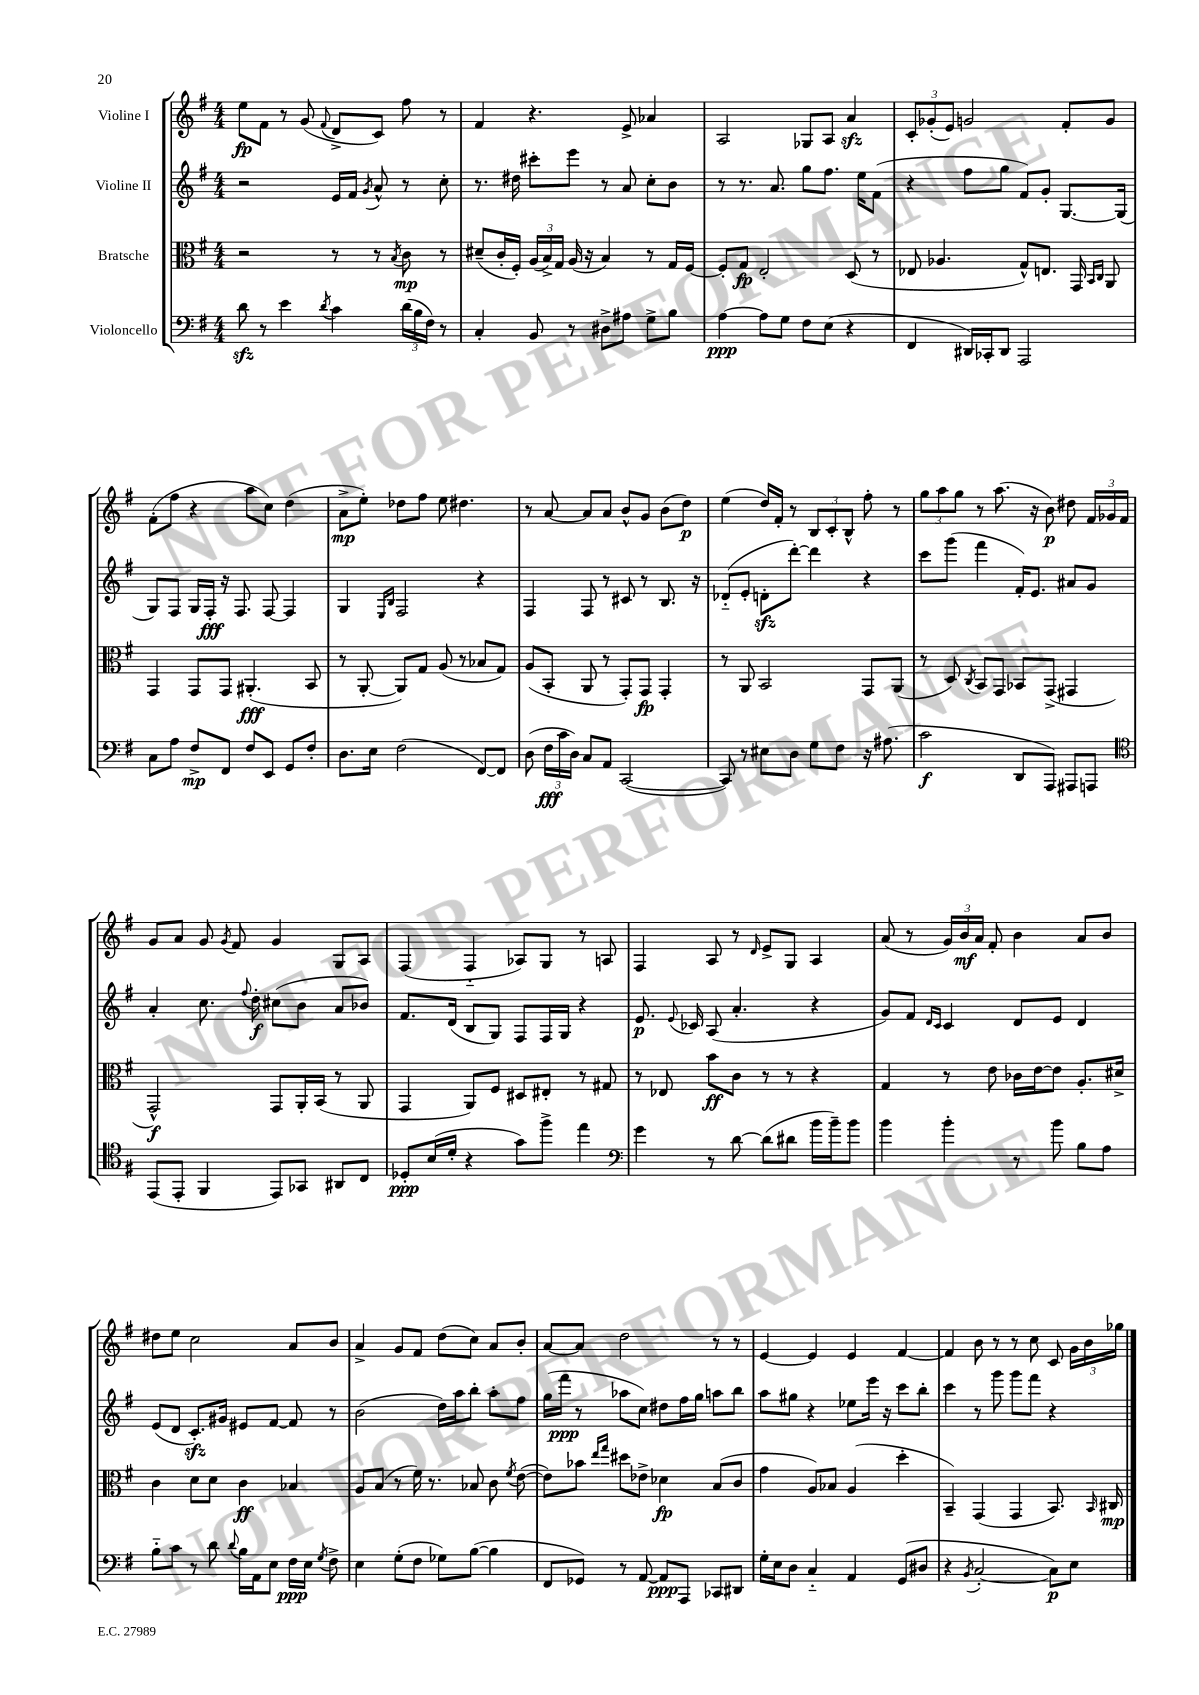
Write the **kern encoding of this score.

**kern	**kern	**kern	**kern
*staff4	*staff3	*staff2	*staff1
*clefF4	*clefC3	*clefG2	*clefG2
*k[f#]	*k[f#]	*k[f#]	*k[f#]
*M4/4	*M4/4	*M4/4	*M4/4
8d	2r	2r	8ee
8r	.	.	8f#
4e	.	.	8r
.	.	.	(8g
8qd	.	.	8qqf#
4c	8r	16e	8d^
.	.	16f#	.
.	.	8qg	.
.	8r	8a^^	8c)
.	8qB	.	.
(24d	8c	8r	8ff#
24B	.	.	.
24F#)	.	.	.
8r	8r	8cc'	8r
=	=	=	=
4C'	(8d#~	8.r	4f#
.	16c'	.	.
.	16F#')	16dd#	.
8BB	(24A	8ccc#'	4.r
.	24B^)	.	.
.	24G	.	.
8r	(16A	8eee	.
.	16r	.	.
8D#^	4B)	8r	.
8A#	.	8a	8e^
8G^	8r	8cc'	4a-
8B	16G	8b	.
.	[16F#	.	.
=	=	=	=
[4A	8F#']	8r	2A
.	8G	8.r	.
8A]	2E'	.	.
.	.	8.a	.
8G	.	.	.
8F#	.	8gg	8G-
(8E	.	8.ff#	8A
4r	(8D	.	4a
.	.	16ee	.
.	8r	(8f#	.
=	=	=	=
4FF#	8E-	4r	12c'
.	.	.	(12g-'
.	4.A-	.	.
.	.	.	12e)
16DD#)	.	8ff#	2g
16CC-'	.	.	.
8DD#	.	8gg	.
2AAA	8G^^)	8f#)	.
.	8.E	8g'	.
.	.	[8.G	8f#'
.	16GG	.	.
.	16qqBB	.	.
.	16qqC	.	.
.	8AA	.	8g
.	.	(16G]	.
=	=	=	=
8C	4GG	8G)	(8f#'
8A	.	8F#	8ff#
8F#^	8GG	16G	4r
.	.	16F#'	.
8FF#	8GG	16r	.
.	.	8.F#	.
8F#	(4.AA#'	.	8aa
8EE	.	[8F#	8cc)
8GG	.	4F#]	(4dd
8F#'	8BB	.	.
=	=	=	=
8.D	8r	4G	8a^
.	[8AA'	.	8ee')
16E	.	.	.
.	.	16qqE	.
.	.	16qqB	.
(2F#	8AA])	2F#	8dd-
.	8G	.	8ff#
.	(8A	.	8ee
.	8r	.	4.dd#
[8FF#)	8B-	4r	.
8FF#]	8G)	.	.
=	=	=	=
(8D	(8A	4F#	8r
24F#	8BB'	.	[8a
24c	.	.	.
24D)	.	.	.
8C	8AA	8F#	8a]
8AA	8r	8r	8a
([2CC	8GG')	8c#	8b^^
.	8GG	8r	8g
.	4GG'	8.B	(8b
.	.	.	8dd)
.	.	16r	.
=	=	=	=
8CC])	8r	(8d-'~	(4ee
8r	8AA	8e'	.
8E#	2BB	8d'	16dd)
.	.	.	16f#'
8D	.	[8ddd')	8r
8G	.	4ddd]	12B
.	.	.	12c'
8F#	.	.	.
.	.	.	12B^^
16r	8GG	4r	8ff#'
(8.A#	.	.	.
.	(8AA	.	8r
=	=	=	=
2c	8r	8ccc	12gg
.	.	.	12aa
.	8D)	(8ggg	.
.	.	.	12gg
.	8qC	.	.
.	8BB	4fff#	8r
.	8GG	.	(8.aa
8DD	8BB-	16f#')	.
.	.	8.e	16r
8AAA)	(8GG^	.	8b)
8AAA#	4GG#	8a#	8dd#
8AAA	.	8g	24f#
.	.	.	24g-
.	.	.	24f#
=	=	=	=
*clefC4	*	*	*
(8EE	2GG^^)	4a'	8g
8EE'	.	.	8a
4FF#	.	8.cc	8g
.	.	.	8qg
.	.	.	8f#
.	.	8qqff#	.
.	.	16dd'	.
8EE)	8GG	(8cc#	4g
8GG-	16AA'	8b	.
.	(16BB	.	.
8AA#	8r	8a	8G
8C	8AA	8b-)	8A
=	=	=	=
8D-'	4GG	8.f#	(4F#
(16B	.	.	.
16d'	.	(16d	.
4r	8AA)	8B	4F#'~
.	8F#	8G)	.
8g)	8D#	8F#	8A-)
8ff#^	8E#'	16F#	8G
.	.	16G	.
4ee	8r	4r	8r
.	8G#	.	8A
=	=	=	=
*clefF4	*	*	*
4g	8r	8.e	4F#
.	8E-	.	.
.	.	8qqe	.
.	.	16c-	.
8r	8b	(8A	8A
[8d	8c	4.a'	8r
.	.	.	16qqd
(8d]	8r	.	8e^
8d#	8r	.	8G
16b	4r	4r	4A
16b~)	.	.	.
8b	.	.	.
=	=	=	=
4b	4G	8g)	(8a
.	.	8f#	8r
.	.	16qqd	.
.	.	16qqc	.
4b'	8r	4c	24g)
.	.	.	24b
.	.	.	24a
.	8e	.	8f#'
8r	16c-	8d	4b
.	[16e	.	.
8b	8e]	8e	.
8B	8.A'	4d	8a
8A	.	.	8b
.	16d#^	.	.
=	=	=	=
8B'~	4c	(8e	8dd#
8c	.	8d	8ee
8r	8d	8.c')	2cc
8d	8d	.	.
.	.	16g#	.
8qqd	.	.	.
16B	4c	8e#	.
16AA	.	.	.
8E	.	[8f#	.
16F#	4B-	8f#]	8a
16E	.	.	.
8qG	.	.	.
8F#^	.	8r	8b
=	=	=	=
4E	8A	(2b	4a^
.	(8B	.	.
(8G'	8r	.	8g
8F#	16f#)	.	8f#
.	8.r	.	.
8G-)	.	16dd)	(8dd
.	.	16aa	.
([8B	8B-	8bb'	8cc)
4B]	8c	8aa'	8a
.	8qf#	.	.
.	([8e	8ff#	8b'
=	=	=	=
8FF#	8e])	(16gg	[8a
.	.	16fff#	.
8GG-)	8b-	8r	8a]
.	16qqee	.	.
.	16qqgg	.	.
8r	8dd#	8aa-	2dd
[8AA	8e-^	8cc)	.
8AA]	4d-	8dd#	.
8AAA	.	16ff#	.
.	.	16gg	.
8CC-	(8B	8aa	8r
8DD#	8c	8bb	8r
=	=	=	=
16G'	4g	8aa	[4e
16E	.	.	.
8D	.	8gg#	.
4C'~	8A)	4r	4e]
.	8B-	.	.
4AA	(4A	8ee-	4e
.	.	16eee	.
.	.	16r	.
(8GG	4dd'	8ccc	[4f#
8D#	.	8bb'	.
=	=	=	=
4r	4BB~)	4ccc	4f#]
8qBB	.	.	.
[2C'	(4GG	8r	8b
.	.	8ggg	8r
.	4GG	8ggg	8r
.	.	8fff#	8cc
8C])	8.BB)	4r	8c
8E	.	.	24g
.	.	.	24b
.	16qqBB	.	.
.	16C#	.	.
.	.	.	24gg-
==	==	==	==
*-	*-	*-	*-
